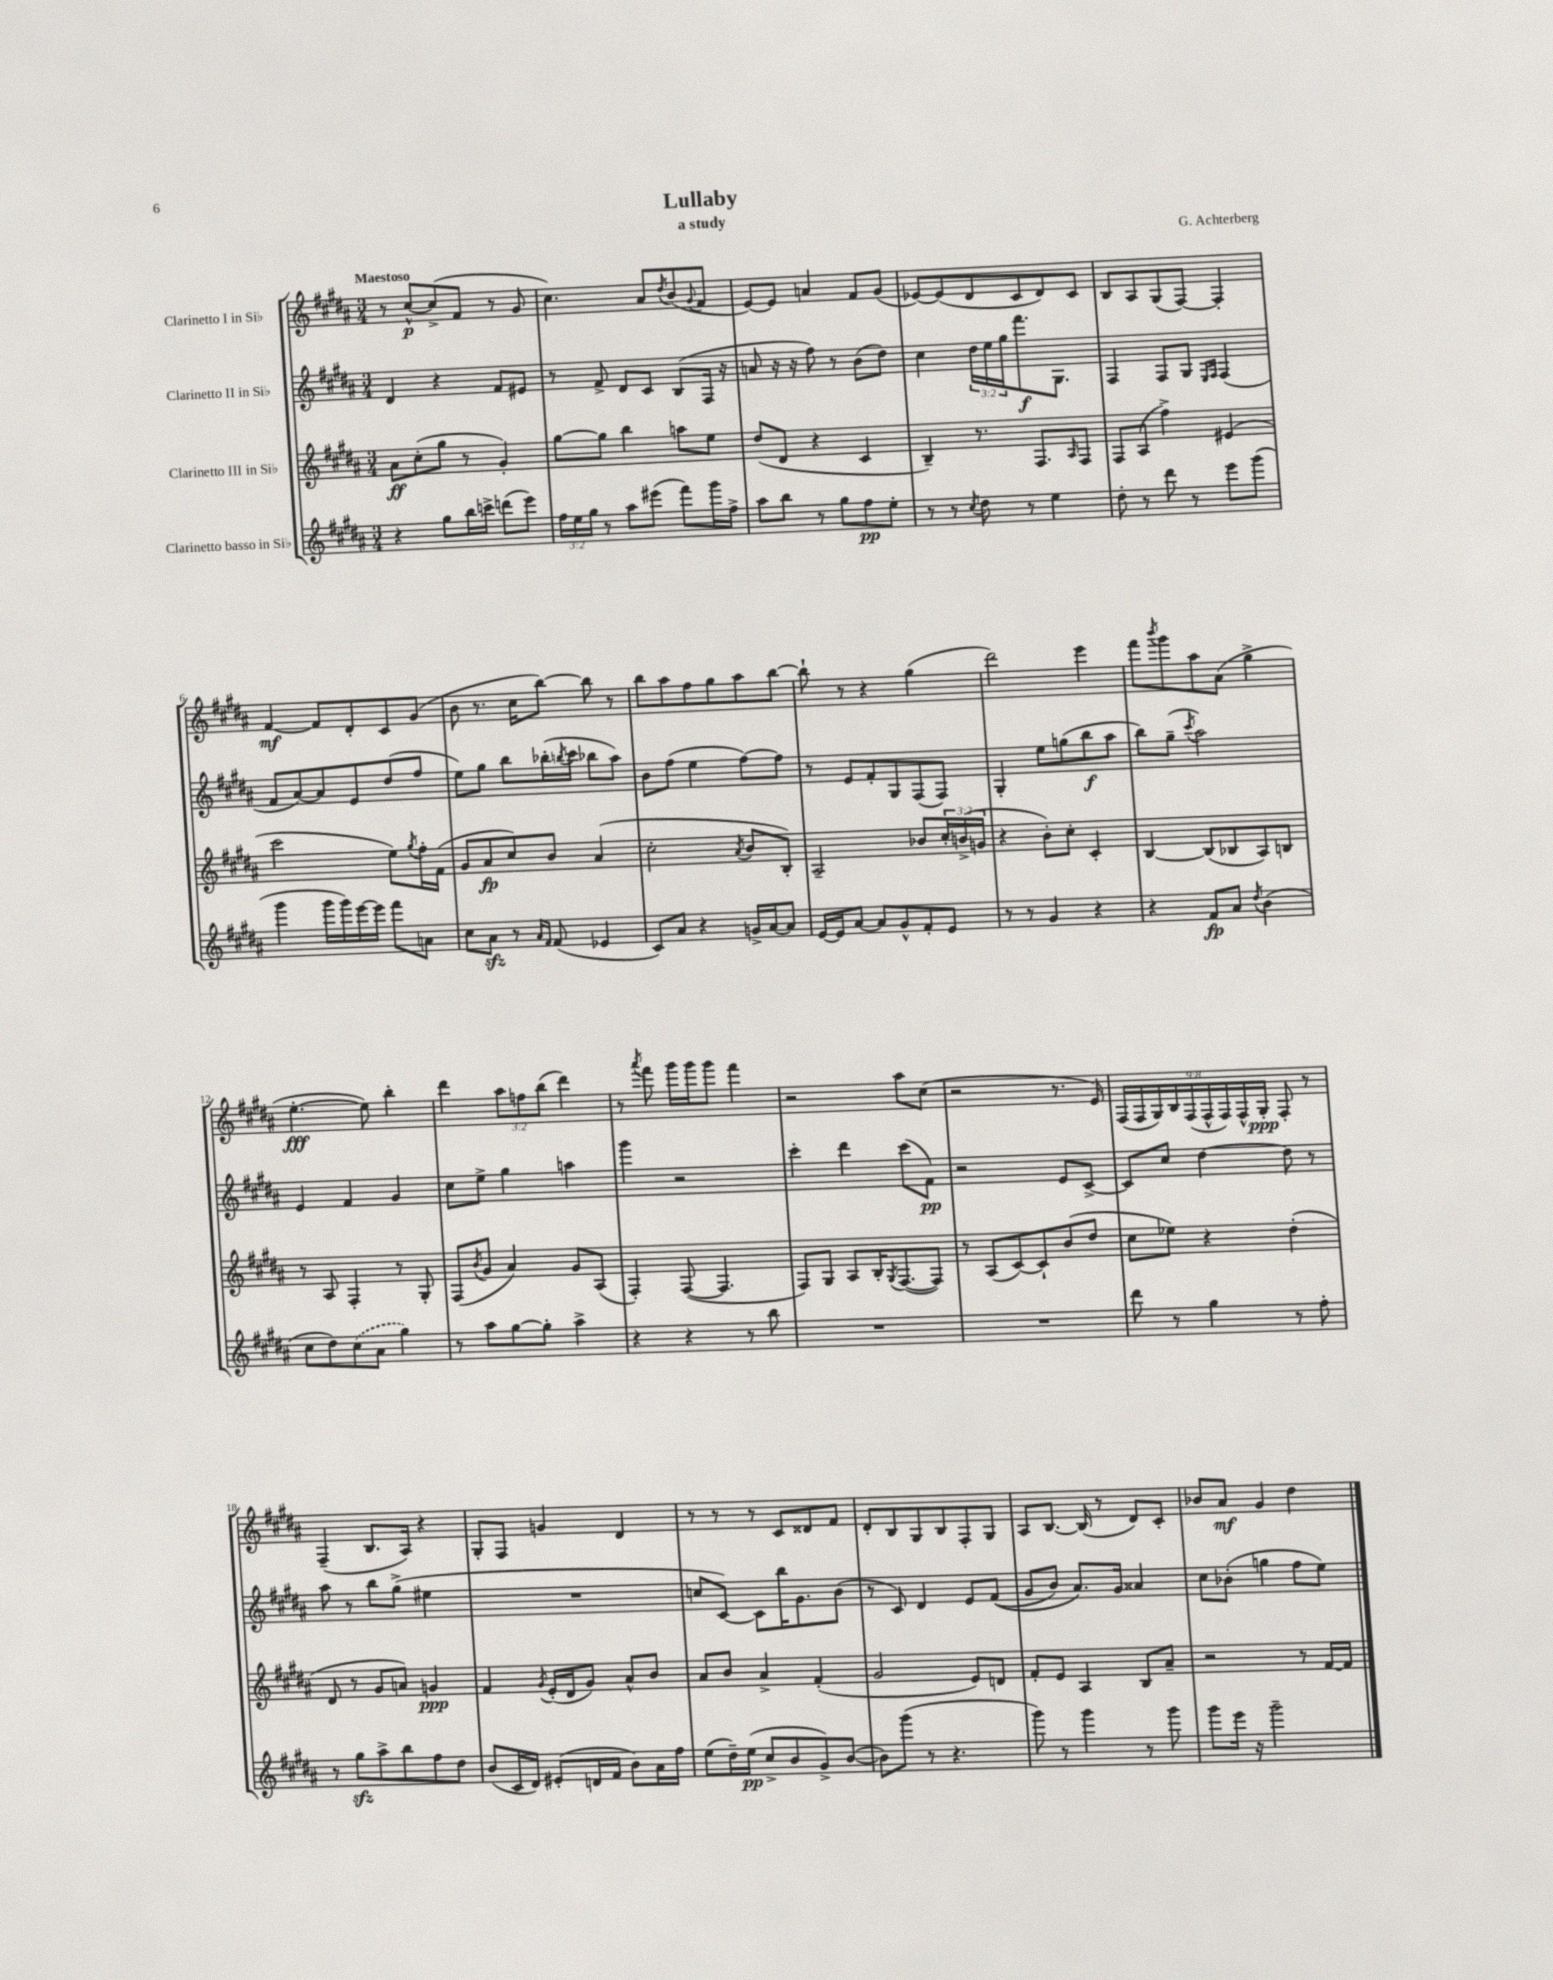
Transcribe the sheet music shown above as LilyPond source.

\header { title = "Lullaby" composer = "G. Achterberg" subtitle = "a study" }
<<
\new StaffGroup <<
\new Staff = "s0" \with { instrumentName = "Clarinetto I in Sib" } {
    \clef treble \key b \major \numericTimeSignature \time 3/4 \override Staff.TupletNumber.text = #tuplet-number::calc-fraction-text \tempo "Maestoso"
    r8 cis''8~-^\p cis''8->( fis'8 r8 gis'8 |
    cis''4.) ais'8 \acciaccatura { dis''8 } b'8( \appoggiatura { gis'8 } fis'8 |
    e'8~) e'8 a'4 fis'8 gis'8( |
    ees'8~) ees'8( dis'8 cis'8 dis'8) cis'8 |
    b8 ais8 gis8( fis8~) fis4-. |
    fis'4~\mf fis'8 dis'8-. cis'8 gis'8( |
    b'8 r8. cis''16 b''8~) b''8 r8 |
    b''8 ais''8 fis''8 gis''8 ais''8 b''8~ |
    b''8-! r8 r4 gis''4( |
    dis'''2) e'''4 |
    fis'''8 \acciaccatura { b'''8 } gis'''8 ais''8 ais'8( gis''4-> |
    e''4.~-.\fff e''8) b''4-. |
    dis'''4 \tuplet 3/2 { ais''8 f''8 b''8( } dis'''4) |
    r8 \acciaccatura { ais'''8 } fis'''8 gis'''16 gis'''16 gis'''8 fis'''4 |
    r2 ais''8 cis''8( |
    r2 r8. e'16) |
    \tuplet 9/8 { fis16( fis16 gis16) b16 fis16( fis16-^ fis16) fis16-^ gis16-.\ppp } fis8-. r8 |
    fis4--( b8. ais16) r4 |
    gis8-. fis8 g'4 dis'4 |
    r8 r8 r8 cis'8 disis'8 fis'8 |
    dis'8-. b8 gis8 b8 fis8-. gis8 |
    ais8 b8.~ b16( r8 dis'8) cis'8-. |
    bes'8 ais'8\mf gis'4 dis''4 \bar "|." |
}
\new Staff = "s1" \with { instrumentName = "Clarinetto II in Sib" } {
    \clef treble \key b \major \numericTimeSignature \time 3/4 \override Staff.TupletNumber.text = #tuplet-number::calc-fraction-text
    dis'4 r4 fis'8 eis'8 |
    r8 fis'8-> dis'8 cis'8 b8( fis16 r16 |
    a'8 r16 r16 fis''8) r8 b'8( dis''8) |
    cis''4 \tuplet 3/2 { dis''16 e''16 gis''16 } fis'''8.\f gis8. |
    fis4 fis8 gis8 \grace { e16 fis16 } fis4( |
    fis'8 ais'8~) ais'8 e'8 dis''8( fis''8 |
    e''8) gis''8 b''8 bes''16-.( \acciaccatura { b''8 } cis'''16 bes''8 ais''8) |
    b'8 fis''8( e''4 fis''8~) fis''8 |
    r8 e'8 fis'8-. gis8 fis8( fis8) |
    gis4-. e''8 g''8( b''8\f ais''8 |
    b''8) gis''8--( \acciaccatura { cis'''8 } ais''2) |
    e'4 fis'4 gis'4 |
    cis''8 e''8-> gis''4 a''4 |
    gis'''4 r2 |
    cis'''4-. dis'''4 cis'''8( fis'8\pp) |
    r2 e'8 cis'8~-> |
    cis'8 cis''8 dis''4~ dis''8 r8 |
    ais''8 r8 b''8 gis''8->( eis''4 |
    R2. |
    c''8 cis'8~) cis'8 b''16 gis'8. b'8( |
    r8 cis'8) dis'4 e'8 fis'8(\( |
    gis'8 b'8) ais'8.\) gis'16 aisis'4 |
    cis''8 bes'8-.( g''4 fis''8 e''8) \bar "|." |
}
\new Staff = "s2" \with { instrumentName = "Clarinetto III in Sib" } {
    \clef treble \key b \major \numericTimeSignature \time 3/4 \override Staff.TupletNumber.text = #tuplet-number::calc-fraction-text
    ais'8\ff cis''8-.( gis''8 r8 gis'4-.) |
    gis''8~ gis''8 b''4 a''8 e''8 |
    dis''8( dis'8 r4 cis'4 |
    b4--) r8. fis8. \grace { ais16 } fis8 |
    fis8 ais8( fis''4->) eis'4( |
    cis'''2 e''8) \acciaccatura { gis''8 } fis''16-. fis'16( |
    gis'8 ais'8\fp cis''8) b'8 ais'4( |
    cis''2-. \acciaccatura { ais'8 } b'8 b8-.) |
    ais2-- bes'8 \tuplet 3/2 { cis''16-. b'16->( g'16 } |
    r4 b'8-.) cis''8-. cis'4-. |
    b4~ b8( bes8 ais8) b8 |
    r8 ais8 fis4-. r8 gis8-. |
    fis8( \acciaccatura { b'8 } gis'8 ais'4) gis'8 ais8( |
    fis4-.) fis8~( fis4. |
    fis8) gis8 ais8 b16-. \acciaccatura { gis8 } fis8.~( fis8) |
    r8 ais8( cis'8~) cis'8-! b'8( dis''8 |
    cis''8 ees''8) r4 dis''4-.( |
    dis'8 r8 gis'8 a'8) g'4\ppp |
    fis'4 \acciaccatura { gis'8 } e'16-.( dis'16 gis'8) ais'8-^ b'8 |
    ais'8 b'8 ais'4-> fis'4-.( |
    gis'2 e'8) d'8 |
    fis'8-. e'8 ais4 b8 ais'8-- |
    r2 r8 fis'16~ fis'16 \bar "|." |
}
\new Staff = "s3" \with { instrumentName = "Clarinetto basso in Sib" } {
    \clef treble \key b \major \numericTimeSignature \time 3/4 \override Staff.TupletNumber.text = #tuplet-number::calc-fraction-text
    r4 gis''8 b''16 c'''16-> d'''8( e'''8) |
    \tuplet 3/2 { fis''16 e''16 gis''16 } r8 ais''8 eis'''8( fis'''8) gis'''16 fis''16-> |
    ais''8 b''8 r8 gis''8 fis''8\pp e''8-. |
    r8 r8 \acciaccatura { cis''8 } dis''8 r8 e''4 |
    dis''8-. r8 dis'''8 r8 e'''8 gis'''8( |
    gis'''4 gis'''16 gis'''16) e'''16~ e'''16 fis'''8 a'8 |
    cis''8 ais'8\sfz r8 \grace { ais'16 fis'16 } fis'8( ees'4 |
    cis'8) ais'8 r4 g'16-> ais'16~ ais'8 |
    e'16~ e'16 ais'8~ ais'8 gis'8-^ fis'8-. e'8 |
    r8 r8 gis'4 r4 |
    r4 fis'8\fp ais'8 \acciaccatura { dis''8 } b'4( |
    cis''8 dis''8) \once \slurDashed cis''8( ais'8 gis''4) |
    r8 ais''8 gis''8~ gis''8-. ais''4-> |
    r4 r4 r8 b''8 |
    R2. |
    R2. |
    dis'''8 r8 gis''4 r8 fis''8-. |
    r8 gis''8\sfz ais''8-> b''8 fis''8 dis''8 |
    b'8( cis'16 dis'16) eis'8-.( d'16 fis'16 b'8) ais'16 fis''16 |
    e''8( dis''16--) e''16\pp( cis''8-> b'8 gis'8->) b'8~( |
    b'8) gis'''8( r8 r4. |
    gis'''8) r8 gis'''4 r8 gis'''8 |
    gis'''8 e'''16 r16 gis'''2-- \bar "|." |
}
>>
>>
